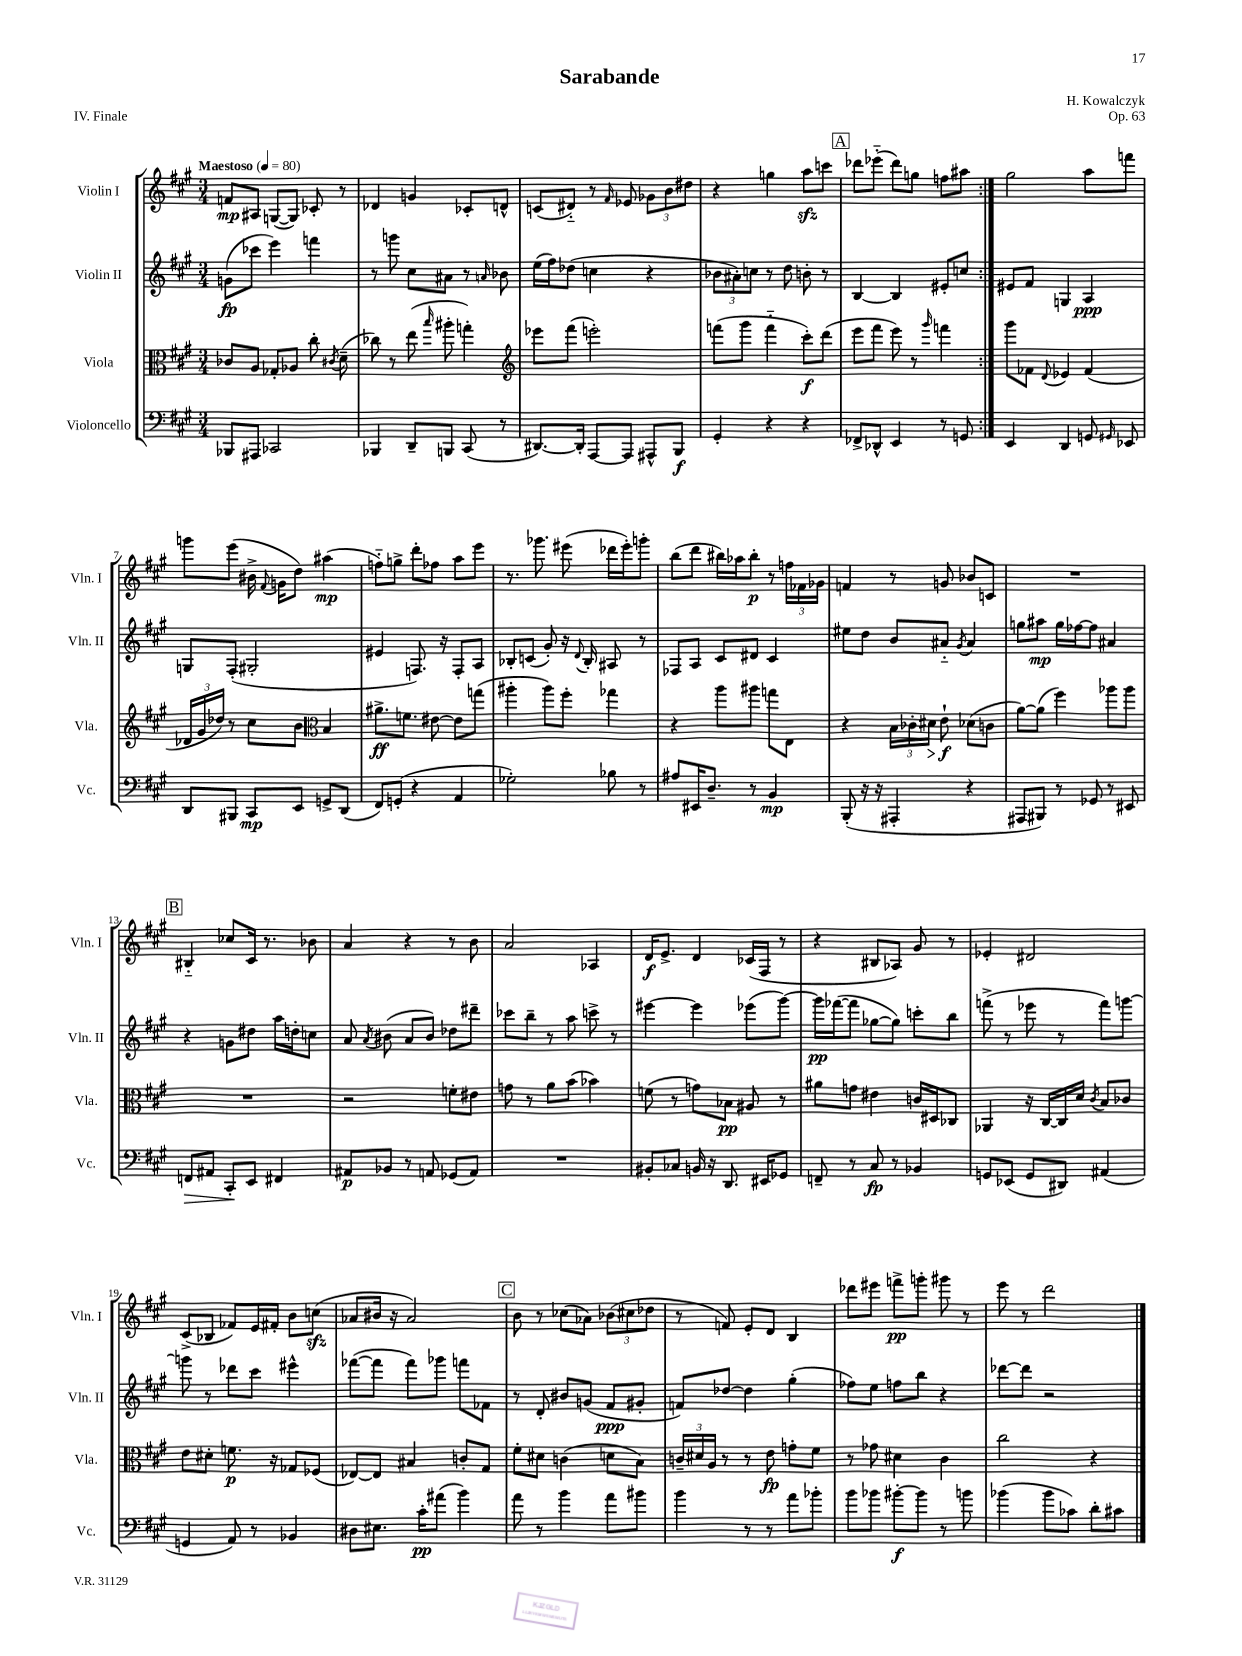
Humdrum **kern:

**kern	**dynam	**kern	**dynam	**kern	**dynam	**kern	**dynam
*part4	*part4	*part3	*part3	*part2	*part2	*part1	*part1
*staff4	*staff4	*staff3	*staff3	*staff2	*staff2	*staff1	*staff1
*I"Violoncello	*	*I"Viola	*	*I"Violin II	*	*I"Violin I	*
*I'Vc.	*	*I'Vla.	*	*I'Vln. II	*	*I'Vln. I	*
*clefF4	*	*clefC3	*	*clefG2	*	*clefG2	*
*k[f#c#g#]	*	*k[f#c#g#]	*	*k[f#c#g#]	*	*k[f#c#g#]	*
*M3/4	*	*M3/4	*	*M3/4	*	*M3/4	*
*MM80	*	*MM80	*	*MM80	*	*MM80	*
=1	=1	=1	=1	=1	=1	=1	=1
!	!	!	!	!	!	!LO:TX:a:B:t=Maestoso	!
8BBB-X/L	.	8c-X/L	.	(8gn\L	fp	8fn/L	mp
8AAA#X/J	.	8A/J	.	8ccc-X\J	.	8A#X/J	.
2CC-X/	.	8G-X'/L	.	4eee\)	.	([8Gn/L	.
.	.	8A-X/J	.	.	.	8G/J])	.
.	.	8cc#'\	.	4fffn\	.	8c-X'/	.
.	.	8qc#X/	.	.	.	.	.
.	.	(8d~\	.	.	.	8r	.
=2	=2	=2	=2	=2	=2	=2	=2
4BBB-X/	.	8cc-X\)	.	8r	.	4d-X/	.
.	.	8r	.	8gggn\	.	.	.
8DD~/L	.	(8ee\	.	8cc#\L	.	4gn/	.
.	.	16qqbb/	.	.	.	.	.
8BBBn/J	.	8aa#X'\	.	8a#X\J	.	.	.
(8CC#/	.	4ggn'\)	.	8r	.	8c-X'/L	.
.	.	.	.	16qqan/	.	.	.
8r	.	.	.	8b-X\	.	8dn^^/J	.
=3	=3	=3	=3	=3	=3	=3	=3
*	*	*clefG2	*	*	*	*	*
[8.DD#X/L)	.	8eee-X\L	.	(16ee\LL	.	(8cn/L	.
.	.	.	.	16ff#\J)	.	.	.
.	.	(8fff#\J	.	(8dd-X\J	.	8d#X/J)	.
16DD#'/Jk]	.	.	.	.	.	.	.
[8AAA/L	.	2eeen'\)	.	4ccn\	.	8r	.
.	.	.	.	.	.	16qqf#/	.
8AAA/J]	.	.	.	.	.	8e-X/	.
8AAA#X^^/L	.	.	.	4r	.	12g-X\L	.
.	.	.	.	.	.	12b\	.
8BBB/J	f	.	.	.	.	.	.
.	.	.	.	.	.	12dd#X\J	.
=4	=4	=4	=4	=4	=4	=4	=4
4GG#'/	.	(8fffn\L	.	12b-X\L	.	4r	.
.	.	.	.	12a#X'\)	.	.	.
.	.	8ggg#\J	.	.	.	.	.
.	.	.	.	12ccn\J	.	.	.
4r	.	4fff\	.	8r	.	4ggn\	.
.	.	.	.	8dd\	.	.	.
4r	.	8ccc#'\L)	f	8bn'\	.	8aazz\L	.
.	.	(8ddd\J	.	8r	.	8cccn\J	.
!!LO:REH:place=s1:t=A
=5	=5	=5	=5	=5	=5	=5	=5
8FF-X^/L	.	8eee\L	.	[4B/	.	8ddd-X\L	.
8DD-X^^/J	.	8fff#\J	.	.	.	(8eee-X\J	.
4EE/	.	8eee\)	.	4B/]	.	8ddd-\L)	.
.	.	8r	.	.	.	8ggn\J	.
.	.	16qqggg#/	.	.	.	.	.
8r	.	4fffn\	.	8e#X'/L	.	8ffn\L	.
8GGn/	.	.	.	8ccn/J	.	8aa#X\J	.
=6:|!	=6:|!	=6:|!	=6:|!	=6:|!	=6:|!	=6:|!	=6:|!
4EE/	.	8ggg#\L	.	8e#X/L	.	2gg#\	.
.	.	8f-X\J	.	8f#/J	.	.	.
.	.	8qqd/	.	.	.	.	.
4DD/	.	4e-X/	.	4Gn/	.	.	.
8GGn/	.	(4f-/	.	4A/	ppp	8aa\L	.
16qqGG#X/	.	.	.	.	.	.	.
8EE-X/	.	.	.	.	.	8fffn\J	.
!!LO:LB:g=z
=7	=7	=7	=7	=7	=7	=7	=7
8DD/L	.	24d-X/LL	.	8Gn/L	.	8gggn\L	.
.	.	24g#/	.	.	.	.	.
.	.	24dd-X/JJ)	.	.	.	.	.
8BBB#X/J	.	8r	.	(8F#'/J	.	(8eee\J	.
8CC#/L	mp	8cc#\L	.	2G#X'/	.	16b#X^\	.
.	.	.	.	.	.	8qqf#/	.
.	.	.	.	.	.	16gn\KL	.
8EE/J	.	8b\J	.	.	.	8dd\J)	.
*	*	*clefC3	*	*	*	*	*
8GGn^/L	.	4B/	.	.	.	(4aa#X\	mp
(8DD/J	.	.	.	.	.	.	.
=8	=8	=8	=8	=8	=8	=8	=8
8FF#/L)	.	8.a#X^\L	ff	4e#X/	.	8ffn\L)	.
(8GGn'/J	.	.	.	.	.	8ggn^\J	.
.	.	8.fn\J	.	.	.	.	.
4r	.	.	.	8.Fn/)	.	8ddd'\L	.
.	.	[8e#X\	.	.	.	8ff-X\J	.
.	.	.	.	16r	.	.	.
4AA/	.	8e#\L]	.	8F'/L	.	8aa\L	.
.	.	(8ggn\J	.	8A/J	.	8eee\J	.
=9	=9	=9	=9	=9	=9	=9	=9
2G-X'\)	.	4aa#X'\	.	8B-X'/L	.	8.r	.
.	.	.	.	(8cn/J	.	.	.
.	.	.	.	.	.	8.ggg-X\	.
.	.	8aa#\L)	.	8g#'/)	.	.	.
.	.	8ff#'\J	.	16r	.	(8eee#X\	.
.	.	.	.	8qqd/	.	.	.
.	.	.	.	16B-'/	.	.	.
8B-X\	.	4gg-X\	.	8A#X/	.	16ddd-X\LL	.
.	.	.	.	.	.	16eee#'\J)	.
8r	.	.	.	8r	.	8gggn'\J	.
=10	=10	=10	=10	=10	=10	=10	=10
8A#X/L	.	4r	.	8F-X/L	.	(8bb\L	.
16EE#X/K	.	.	.	8A/J	.	8ddd\J	.
8.D~/J	.	.	.	.	.	.	.
.	.	8aa\L	.	8c#/L	.	16bb#X\LL)	.
.	.	.	.	.	.	16aa-X\J	.
8r	.	8aa#X\J	.	8d#X/J	.	8bb#'\J	p
4BB/	mp	8ggn\L	.	4c#/	.	8r	.
.	.	8E\J	.	.	.	24ffn\LL	.
.	.	.	.	.	.	24f-X\	.
.	.	.	.	.	.	24g-X\JJ	.
=11	=11	=11	=11	=11	=11	=11	=11
(8BBB'/	.	4r	.	8ee#X\L	.	4fn/	.
16r	.	.	.	8dd\J	.	.	.
16r	.	.	.	.	.	.	.
4AAA#X'/	.	24B\LL	.	8b/L	.	8r	.
.	.	24c-X'\	.	.	.	.	.
!	!	!	!LO:HP:b	!	!	!	!
.	.	24d#X\JJ	>	.	.	.	.
.	.	8e`\	f	8a#X/J	.	8gn/	.
.	.	.	.	8qg#/	.	.	.
4r	.	(8d-X\L	]	4a#/	.	8b-X/L	.
.	.	8cn\J	.	.	.	8cn/J	.
=12	=12	=12	=12	=12	=12	=12	=12
8AAA#X/L	.	[8a\L)	.	8ggn\L	.	2.r	.
8BBB#X/J)	.	(8a\J]	.	8aa#X\J	mp	.	.
8r	.	4ff#\)	.	16gg\LL	.	.	.
.	.	.	.	[16ff-X\J	.	.	.
8GG-X/	.	.	.	8ff-\J]	.	.	.
8r	.	8aa-X\L	.	4a#X/	.	.	.
8EE#X/	.	8aa-\J	.	.	.	.	.
!!LO:LB:g=z
!!LO:REH:place=s1:t=B
=13	=13	=13	=13	=13	=13	=13	=13
!	!LO:HP:b	!	!	!	!	!	!
8FFn/L	>	2.r	.	4r	.	4B#X/	.
8AA#X/J	.	.	.	.	.	.	.
8CC#'/L	.	.	.	8gn\L	.	8cc-X/L	.
8EE/J	]	.	.	8dd#X\J	.	16c#/Jk	.
.	.	.	.	.	.	8.r	.
4FF#X/	.	.	.	16aa\LL	.	.	.
.	.	.	.	16ddn'\J	.	.	.
.	.	.	.	8ccn\J	.	8b-X\	.
=14	=14	=14	=14	=14	=14	=14	=14
8AA#X/L	p	2r	.	8a/	.	4a/	.
.	.	.	.	8qa/	.	.	.
8BB-X/J	.	.	.	(8b#X\	.	.	.
8r	.	.	.	8a/L	.	4r	.
8AAn/	.	.	.	8b#/J)	.	.	.
(8GG-X/L	.	8fn'\L	.	8dd-X\L	.	8r	.
8AA/J)	.	8e#X\J	.	8ddd#X~\J	.	8b\	.
=15	=15	=15	=15	=15	=15	=15	=15
2.r	.	8gn\	.	8ccc-X\L	.	2a/	.
.	.	8r	.	8bb~\J	.	.	.
.	.	8a\L	.	8r	.	.	.
.	.	(8b\J	.	8aa\	.	.	.
.	.	4b-X\)	.	8cccn^\	.	4A-X/	.
.	.	.	.	8r	.	.	.
=16	=16	=16	=16	=16	=16	=16	=16
8BB#X'/L	.	(8fn\	.	[4eee#X\	.	16d/KL	f
.	.	.	.	.	.	8.e^/J	.
8C-X/J	.	8r	.	.	.	.	.
16BBn/	.	8gn\L)	.	4eee#\]	.	4d/	.
16r	.	.	.	.	.	.	.
8.DD/	.	8B-X\J	pp	.	.	.	.
.	.	8A#X/	.	(8eee-X\L	.	(16c-X/LL	.
16EE#X/KL	.	.	.	.	.	16F#/JJ	.
8GG-X/J	.	8r	.	[8ggg#\J)	.	8r	.
=17	=17	=17	=17	=17	=17	=17	=17
8FFn~/	.	8a#X\L	.	16ggg#\LL]	pp	4r	.
.	.	.	.	([16fff-X\J	.	.	.
8r	.	8gn\J	.	8fff-\J]	.	.	.
8C#/	fp	4e#X\	.	[8gg-X\L	.	8B#X/L	.
8r	.	.	.	8gg-\J])	.	8A-X/J)	.
4BB-X/	.	16cn/LL	.	8cccn'\L	.	8g#/	.
.	.	16D#X/J	.	.	.	.	.
.	.	8C-X/J	.	8bb\J	.	8r	.
=18	=18	=18	=18	=18	=18	=18	=18
8GGn/L	.	4AA-X/	.	(8fffn^\	.	4e-X'/	.
(8EE-X/J	.	.	.	8r	.	.	.
8GG/L	.	16r	.	8eee-X\	.	2d#X/	.
.	.	[16C#/LL	.	.	.	.	.
8DD#X/J)	.	16C#/]	.	8r	.	.	.
.	.	16d/JJ	.	.	.	.	.
.	.	8qc#/	.	.	.	.	.
(4AA#X/	.	8B/L	.	8fff\L)	.	.	.
.	.	8c-X/J	.	[8gggn\J	.	.	.
!!LO:LB:g=z
=19	=19	=19	=19	=19	=19	=19	=19
4GGn/	.	8e\L	.	8gggn\]	.	(8c#^/L	.
.	.	8d#X'\J	.	8r	.	8B-X/J	.
8AA/)	.	8.fn\	p	8ddd-X\L	.	8f-X/L)	.
8r	.	.	.	8ccc#\J	.	16e/L	.
.	.	16r	.	.	.	16f#X'/JJ	.
4BB-X/	.	8G-X/L	.	4eee#X^^\	.	8b\L	.
.	.	(8F-X/J	.	.	.	(8ccnzz\J	.
=20	=20	=20	=20	=20	=20	=20	=20
8D#X\L	.	[8E-X/L)	.	([8fff-X\L	.	8a-X/L	.
8.E#X\J	.	8E-/J]	.	8fff-\J]	.	16b#X/Jk	.
.	.	.	.	.	.	16r	.
.	.	4B#X/	.	8fff-\L)	.	2a-/)	.
16c#'\KL	pp	.	.	.	.	.	.
(8a#X\J	.	.	.	8ggg-X\J	.	.	.
4b\)	.	8cn'/L	.	8fffn\L	.	.	.
.	.	8G#/J	.	8f-X\J	.	.	.
!!LO:REH:place=s1:t=C
=21	=21	=21	=21	=21	=21	=21	=21
8a\	.	8f#'\L	.	8r	.	8b\	.
8r	.	8d#X\J	.	8d'/	.	8r	.
4b\	.	(4cn\	.	8b#X/L	.	(8cc-X\L	.
.	.	.	.	(8gn/J	.	8a-X\J)	.
8a\L	.	8dn\L	.	8f#/L	ppp	(12b-X\L	.
.	.	.	.	.	.	12cc#X\	.
8b#X\J	.	8B\J)	.	8g#X'/J	.	.	.
.	.	.	.	.	.	12dd-X\J	.
=22	=22	=22	=22	=22	=22	=22	=22
4b\	.	24cn~/LL	.	8fn/L)	.	8r	.
.	.	24d#X/	.	.	.	.	.
.	.	24A/JJ	.	.	.	.	.
.	.	8r	.	[8dd-X/J	.	8fn/)	.
8r	.	8r	.	4dd-\]	.	8e'/L	.
8r	.	8e\	fp	.	.	8d/J	.
8a\L	.	8gn'\L	.	(4gg#'\	.	4B/	.
8b-X'\J	.	8f#\J	.	.	.	.	.
=23	=23	=23	=23	=23	=23	=23	=23
8b\L	.	8r	.	8ff-X\L)	.	8ddd-X\L	.
8b-X\J	.	8g-X\	.	8ee\J	.	8eee#X\J	.
[8b#X'\L	f	4d#X\	.	8ffn\L	.	8fffn^\L	pp
8b#\J]	.	.	.	8bb\J	.	8gggn'\J	.
8r	.	4c#\	.	4r	.	8ggg#X\	.
8bn\	.	.	.	.	.	8r	.
=24	=24	=24	=24	=24	=24	=24	=24
(4b-X\	.	2cc#\	.	[8ddd-X\L	.	8eee\	.
.	.	.	.	8ddd-\J]	.	8r	.
8b-\L	.	.	.	2r	.	2ddd\	.
8c-X\J)	.	.	.	.	.	.	.
8d'\L	.	4r	.	.	.	.	.
8c#X\J	.	.	.	.	.	.	.
==	==	==	==	==	==	==	==
*-	*-	*-	*-	*-	*-	*-	*-
